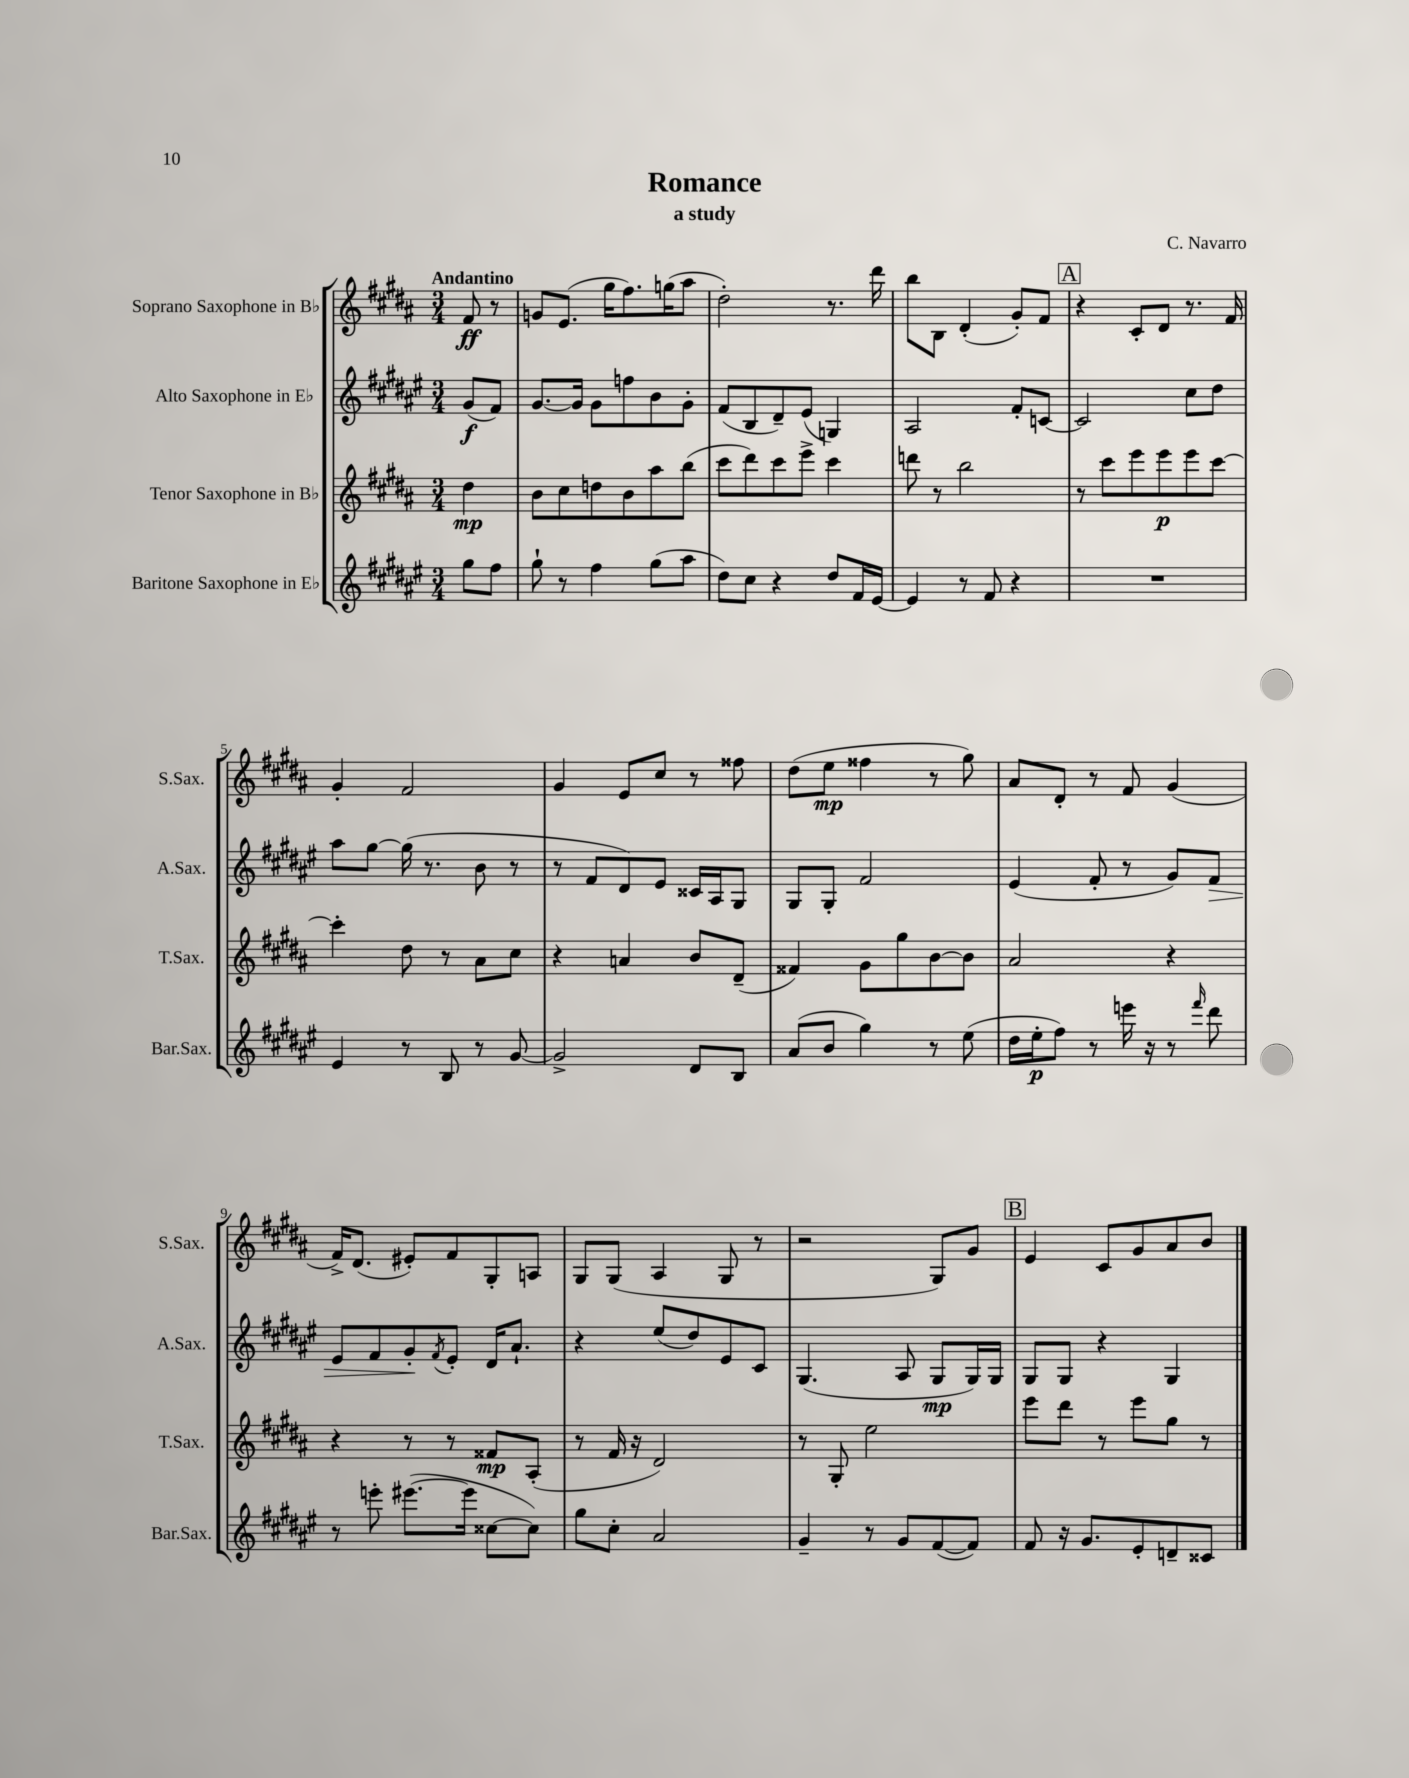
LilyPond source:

\header { title = "Romance" composer = "C. Navarro" subtitle = "a study" }
<<
\new StaffGroup <<
\new Staff = "s0" \with { instrumentName = "Soprano Saxophone in Bb" shortInstrumentName = "S.Sax." } {
    \clef treble \key b \major \numericTimeSignature \time 3/4 \partial 4 \tempo "Andantino"
    fis'8\ff r8 |
    g'8 e'8.( gis''16 fis''8.) g''16( ais''8 |
    dis''2-.) r8. dis'''16 |
    b''8 b8 dis'4-.( gis'8-.) fis'8 |
    \mark \markup { \box "A" } r4 cis'8-. dis'8 r8. fis'16 |
    gis'4-. fis'2 |
    gis'4 e'8 cis''8 r8 fisis''8 |
    dis''8( e''8\mp fisis''4 r8 gis''8) |
    ais'8 dis'8-. r8 fis'8 gis'4( |
    fis'16->) dis'8.( eis'8-.) fis'8 gis8-. a8 |
    gis8 gis8( ais4 gis8 r8 |
    r2 gis8) gis'8 |
    \mark \markup { \box "B" } e'4 cis'8 gis'8 ais'8 b'8 \bar "|." |
}
\new Staff = "s1" \with { instrumentName = "Alto Saxophone in Eb" shortInstrumentName = "A.Sax." } {
    \clef treble \key fis \major \numericTimeSignature \time 3/4 \partial 4
    gis'8\f( fis'8) |
    gis'8.~ gis'16 gis'8 f''8 b'8 gis'8-. |
    fis'8( b8 dis'8--) eis'8( g4) |
    ais2 fis'8-. c'8~ |
    \mark \markup { \box "A" } c'2 cis''8 dis''8 |
    ais''8 gis''8~ gis''16( r8. b'8 r8 |
    r8 fis'8 dis'8) eis'8 cisis'16 ais16 gis8 |
    gis8 gis8-. fis'2 |
    eis'4( fis'8-. r8 gis'8) fis'8\> |
    eis'8 fis'8 gis'8-.\! \acciaccatura { fis'8 } eis'8-. dis'16 ais'8.-! |
    r4 eis''8( dis''8) eis'8 cis'8 |
    gis4.( ais8 gis8\mp gis16) gis16 |
    \mark \markup { \box "B" } gis8 gis8 r4 gis4 \bar "|." |
}
\new Staff = "s2" \with { instrumentName = "Tenor Saxophone in Bb" shortInstrumentName = "T.Sax." } {
    \clef treble \key b \major \numericTimeSignature \time 3/4 \partial 4
    dis''4\mp |
    b'8 cis''8 d''8 b'8 ais''8 b''8( |
    cis'''8 dis'''8) cis'''8 e'''8-> cis'''4 |
    d'''8 r8 b''2 |
    \mark \markup { \box "A" } r8 cis'''8 e'''8 e'''8\p e'''8 cis'''8~ |
    cis'''4-. dis''8 r8 ais'8 cis''8 |
    r4 a'4 b'8 dis'8--( |
    fisis'4) gis'8 gis''8 b'8~ b'8 |
    ais'2 r4 |
    r4 r8 r8 fisis'8\mp ais8-.( |
    r8 fis'16 r16 dis'2) |
    r8 gis8-. e''2 |
    \mark \markup { \box "B" } e'''8 dis'''8 r8 e'''8 gis''8 r8 \bar "|." |
}
\new Staff = "s3" \with { instrumentName = "Baritone Saxophone in Eb" shortInstrumentName = "Bar.Sax." } {
    \clef treble \key fis \major \numericTimeSignature \time 3/4 \partial 4
    gis''8 fis''8 |
    gis''8-! r8 fis''4 gis''8( ais''8 |
    dis''8) cis''8 r4 dis''8 fis'16 eis'16~ |
    eis'4 r8 fis'8 r4 |
    \mark \markup { \box "A" } R2. |
    eis'4 r8 b8 r8 gis'8~ |
    gis'2-> dis'8 b8 |
    ais'8( b'8 gis''4) r8 eis''8( |
    dis''16 eis''16-.\p fis''8) r8 e'''16 r16 r8 \grace { fis'''16 } dis'''8 |
    r8 e'''8-. eis'''8.~( eis'''16 cisis''8~ cisis''8) |
    gis''8 cis''8-. ais'2 |
    gis'4-- r8 gis'8 fis'8~( fis'8) |
    \mark \markup { \box "B" } fis'8 r16 gis'8. eis'8-. d'8-- cisis'8 \bar "|." |
}
>>
>>
